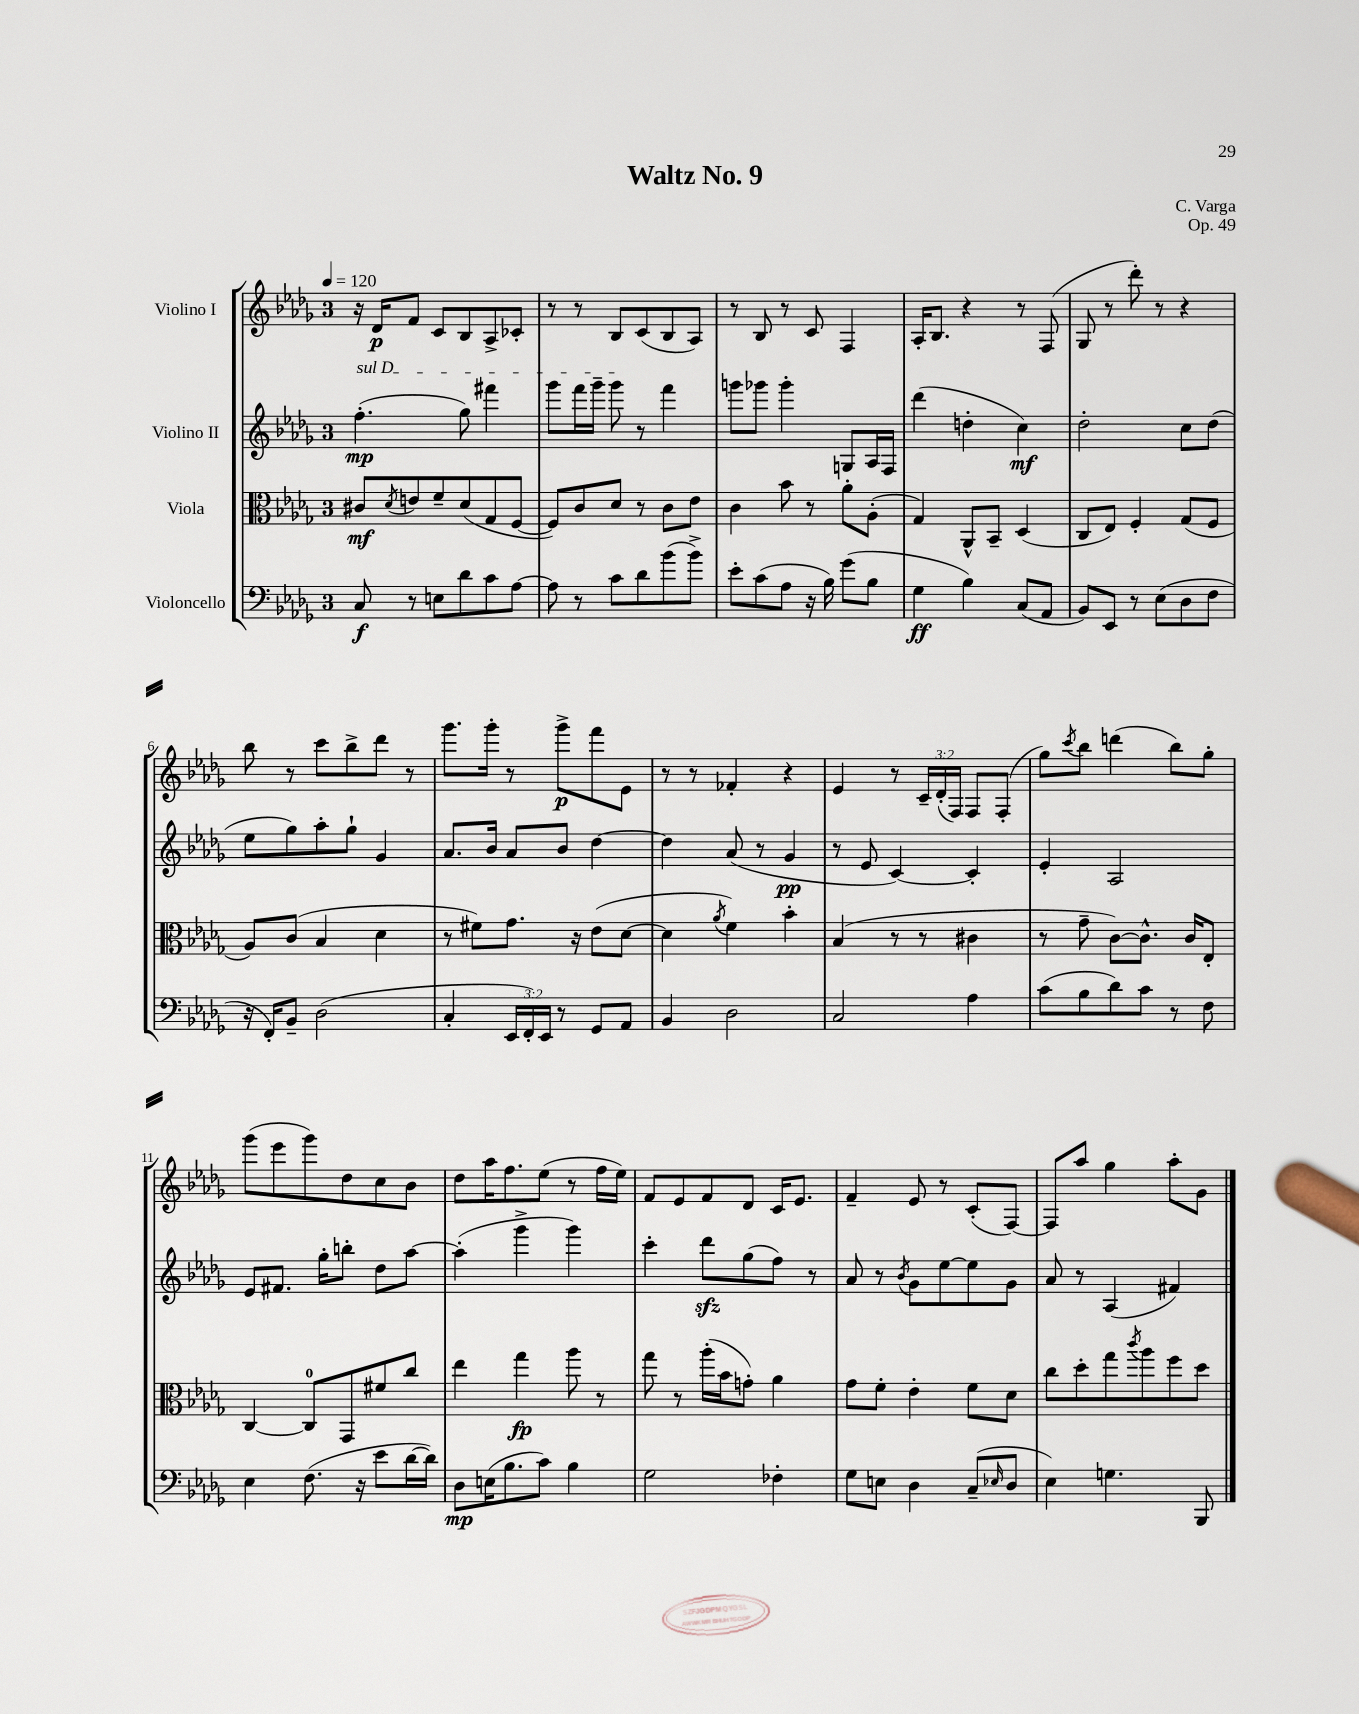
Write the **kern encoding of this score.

**kern	**dynam	**kern	**dynam	**kern	**dynam	**kern	**dynam
*part4	*part4	*part3	*part3	*part2	*part2	*part1	*part1
*staff4	*staff4	*staff3	*staff3	*staff2	*staff2	*staff1	*staff1
*I"Violoncello	*	*I"Viola	*	*I"Violino II	*	*I"Violino I	*
*clefF4	*	*clefC3	*	*clefG2	*	*clefG2	*
*k[b-e-a-d-g-]	*	*k[b-e-a-d-g-]	*	*k[b-e-a-d-g-]	*	*k[b-e-a-d-g-]	*
*M3/4	*	*M3/4	*	*M3/4	*	*M3/4	*
*MM120	*	*MM120	*	*MM120	*	*MM120	*
=1	=1	=1	=1	=1	=1	=1	=1
!	!	!	!	!LO:TX:a:i:t=sul D	!	!	!
8C/	f	8c#X/L	mf	(4.ff'\	mp	16r	.
.	.	.	.	.	.	16d-/KL	p
.	.	8qd-/	.	.	.	.	.
8r	.	8en/	.	.	.	8f/J	.
8En\L	.	8f~/	.	.	.	8c/L	.
8d-\	.	(8d-/	.	8gg-\)	.	8B-/	.
8c\	.	8G-/	.	4fff#X\	.	8A-^/	.
[8A-\J	.	[8F/J	.	.	.	8c-X'/J	.
=2	=2	=2	=2	=2	=2	=2	=2
8A-\]	.	8F/L])	.	8ggg-\L	.	8r	.
8r	.	8c/	.	16fff\L	.	8r	.
.	.	.	.	16ggg-~\JJ	.	.	.
8c\L	.	8d-/J	.	8ggg-\	.	8B-/L	.
8d-\	.	8r	.	8r	.	(8c/	.
(8b-\	.	8c\L	.	4fff\	.	8B-/	.
8b-^\J)	.	8e-\J	.	.	.	8A-/J)	.
=3	=3	=3	=3	=3	=3	=3	=3
8e-'\L	.	4c\	.	8gggn\L	.	8r	.
(8c\	.	.	.	8ggg-X\J	.	8B-/	.
8A-\J	.	8b-\	.	4ggg-'\	.	8r	.
16r	.	8r	.	.	.	8c/	.
16B-\)	.	.	.	.	.	.	.
(8g-\L	.	8a-'\L	.	8Gn/L	.	4F/	.
8B-\J	.	(8A-'\J	.	16A-/L	.	.	.
.	.	.	.	16F/JJ	.	.	.
=4	=4	=4	=4	=4	=4	=4	=4
4G-\	ff	4G-/)	.	(4ddd-\	.	16A-'/KL	.
.	.	.	.	.	.	8.B-/J	.
4B-\)	.	8AA-^^/L	.	4ddn'\	.	4r	.
.	.	8BB-~/J	.	.	.	.	.
(8C/L	.	(4D-/	.	4cc\)	mf	8r	.
8AA-/J	.	.	.	.	.	(8F/	.
=5	=5	=5	=5	=5	=5	=5	=5
8BB-/L)	.	8C/L	.	2dd-'\	.	8G-/	.
8EE-/J	.	8E-/J)	.	.	.	8r	.
8r	.	4F'/	.	.	.	8ddd-'\)	.
(8E-\L	.	.	.	.	.	8r	.
8D-\	.	(8G-/L	.	8cc\L	.	4r	.
8F\J	.	8F/J	.	(8dd-\J	.	.	.
!!LO:LB:g=z
=6	=6	=6	=6	=6	=6	=6	=6
16r	.	8A-/L)	.	8ee-\L	.	8bb-\	.
16FF'/KL)	.	.	.	.	.	.	.
8BB-~/J	.	(8c/J	.	8gg-\)	.	8r	.
(2D-\	.	4B-/	.	8aa-'\	.	8ccc\L	.
.	.	.	.	8gg-`\J	.	8bb-^\	.
.	.	4d-\	.	4g-/	.	8ddd-\J	.
.	.	.	.	.	.	8r	.
=7	=7	=7	=7	=7	=7	=7	=7
4C'/	.	8r	.	8.a-/L	.	8.ggg-\L	.
.	.	8f#X\L)	.	.	.	.	.
.	.	.	.	16b-/Jk	.	16ggg-'\Jk	.
24EE-/LL	.	8.g-\J	.	8a-/L	.	8r	.
24FF'/)	.	.	.	.	.	.	.
24EE-/JJ	.	.	.	.	.	.	.
8r	.	.	.	8b-/J	.	8ggg-^\L	p
.	.	16r	.	.	.	.	.
8GG-/L	.	(8e-\L	.	[4dd-\	.	8fff\	.
8AA-/J	.	[8d-\J	.	.	.	8e-\J	.
=8	=8	=8	=8	=8	=8	=8	=8
4BB-/	.	4d-\]	.	4dd-\]	.	8r	.
.	.	.	.	.	.	8r	.
.	.	8qa-/	.	.	.	.	.
2D-\	.	4f\)	.	(8a-/	.	4f-X'/	.
.	.	.	.	8r	.	.	.
.	.	4b-'\	.	4g-/	pp	4r	.
=9	=9	=9	=9	=9	=9	=9	=9
2C/	.	(4B-/	.	8r	.	4e-/	.
.	.	.	.	8e-/	.	.	.
.	.	8r	.	[4c/)	.	8r	.
.	.	8r	.	.	.	24c~/LL	.
.	.	.	.	.	.	(24d-'/	.
.	.	.	.	.	.	24F/JJ)	.
4A-\	.	4c#X\	.	4c'/]	.	8F/L	.
.	.	.	.	.	.	(8F'/J	.
=10	=10	=10	=10	=10	=10	=10	=10
(8c\L	.	8r	.	4e-'/	.	8gg-\L)	.
.	.	.	.	.	.	8qccc/	.
8B-\	.	8g-~\	.	.	.	8bb-\J	.
8d-\)	.	[8c\L)	.	2A-/	.	(4dddn\	.
8c\J	.	8.c^^\J]	.	.	.	.	.
8r	.	.	.	.	.	8bb-\L)	.
.	.	16c/KL	.	.	.	.	.
8F\	.	8E-'/J	.	.	.	8gg-'\J	.
!!LO:LB:g=z
=11	=11	=11	=11	=11	=11	=11	=11
4E-\	.	[4C/	.	8e-/L	.	(8ggg-\L	.
.	.	.	.	8.f#X/J	.	8eee-\	.
(8.F\	.	8C/L]	.	.	.	8ggg-\)	.
.	.	.	.	16gg-'\KL	.	.	.
.	.	8GG-/	.	8bbn'\J	.	8dd-\	.
16r	.	.	.	.	.	.	.
8e-\L	.	8f#X/	.	8dd-\L	.	8cc\	.
[16d-\L	.	8cc/J	.	[8aa-\J	.	8b-\J	.
16d-\JJ])	.	.	.	.	.	.	.
=12	=12	=12	=12	=12	=12	=12	=12
8D-\L	mp	4ee-\	.	(4aa-'\]	.	8dd-\L	.
(16En\K	.	.	.	.	.	16aa-\K	.
8.B-\	.	.	.	.	.	8.ff\	.
.	.	4gg-\	fp	4ggg-^\	.	.	.
8c\J)	.	.	.	.	.	(8ee-\J	.
4B-\	.	8aa-\	.	4ggg-\)	.	8r	.
.	.	8r	.	.	.	16ff\LL	.
.	.	.	.	.	.	16ee-\JJ)	.
=13	=13	=13	=13	=13	=13	=13	=13
2G-\	.	8gg-\	.	4ccc'\	.	8f/L	.
.	.	8r	.	.	.	8e-/	.
.	.	(16aa-'\LL	.	8ddd-zz\L	.	8f/	.
.	.	16b-\J	.	.	.	.	.
.	.	8gn'\J)	.	(8gg-\	.	8d-/J	.
4F-X'\	.	4a-\	.	8ff\J)	.	16c/KL	.
.	.	.	.	.	.	8.e-/J	.
.	.	.	.	8r	.	.	.
=14	=14	=14	=14	=14	=14	=14	=14
8G-\L	.	8g-\L	.	8a-/	.	4f~/	.
8En\J	.	8f'\J	.	8r	.	.	.
.	.	.	.	8qb-/	.	.	.
4D-\	.	4e-'\	.	8g-\L	.	8e-/	.
.	.	.	.	[8ee-\	.	8r	.
(8C~/L	.	8f\L	.	8ee-\]	.	(8c'/L	.
16qqE-X/	.	.	.	.	.	.	.
8D-/J	.	8d-\J	.	8g-\J	.	[8F/J)	.
=15	=15	=15	=15	=15	=15	=15	=15
4E-\)	.	8cc\L	.	8a-/	.	8F/L]	.
.	.	8dd-'\	.	8r	.	8aa-/J	.
4.Gn\	.	8gg-\	.	(4A-/	.	4gg-\	.
.	.	8qccc/	.	.	.	.	.
.	.	8aa-\	.	.	.	.	.
.	.	8ff\	.	4f#X/)	.	8aa-'\L	.
8BBB-/	.	8dd-\J	.	.	.	8g-\J	.
==	==	==	==	==	==	==	==
*-	*-	*-	*-	*-	*-	*-	*-
